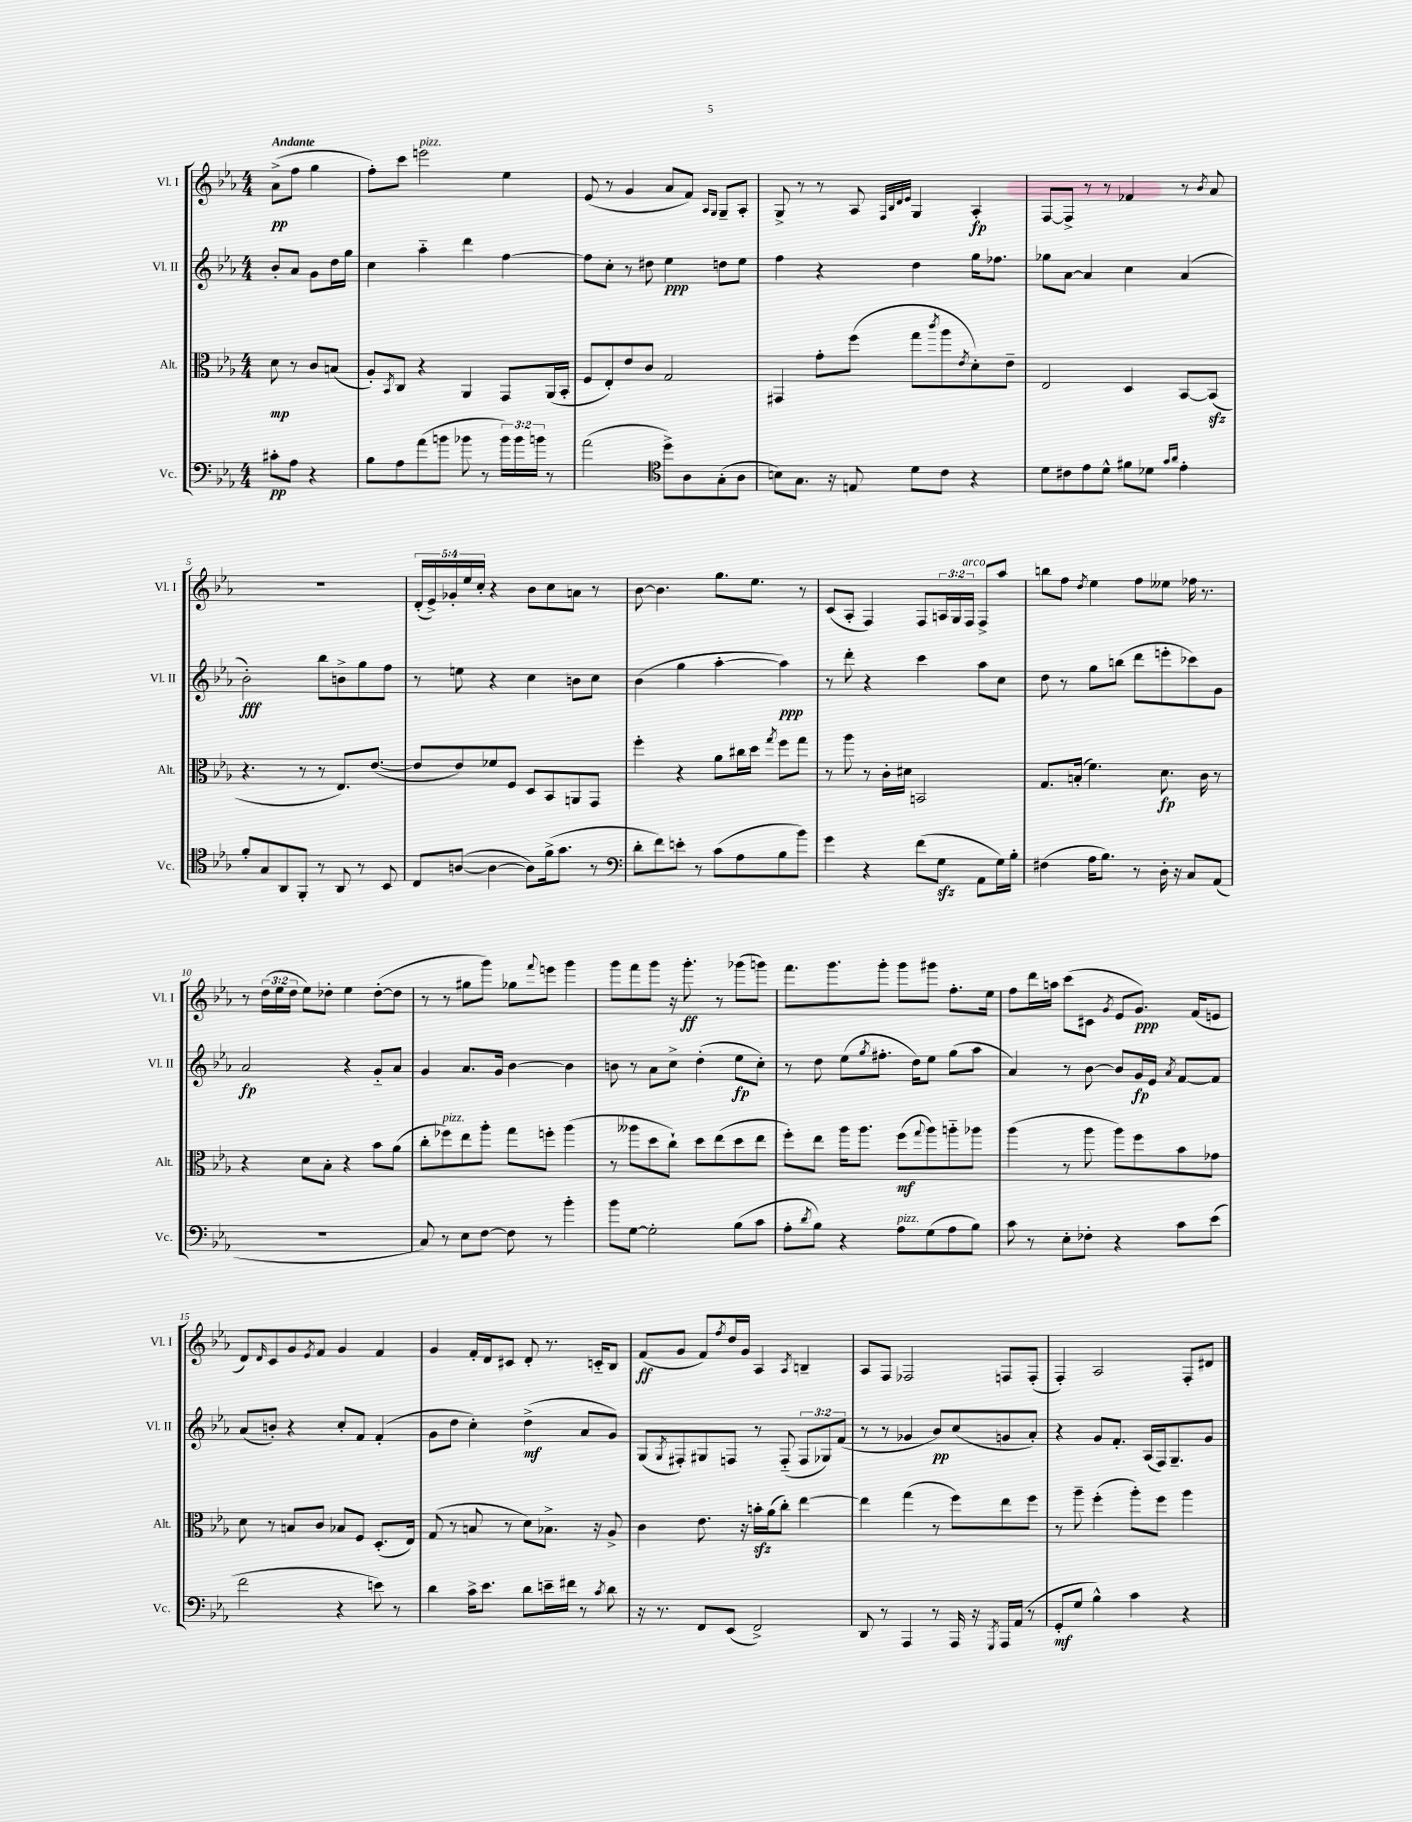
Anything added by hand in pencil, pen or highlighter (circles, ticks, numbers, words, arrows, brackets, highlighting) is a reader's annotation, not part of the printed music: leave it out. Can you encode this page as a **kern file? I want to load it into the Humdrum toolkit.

**kern	**kern	**kern	**kern
*staff4	*staff3	*staff2	*staff1
*clefF4	*clefC3	*clefG2	*clefG2
*k[b-e-a-]	*k[b-e-a-]	*k[b-e-a-]	*k[b-e-a-]
*M4/4	*M4/4	*M4/4	*M4/4
8c#'	8d	8b-'	(8a-^
8A-	8r	8a-	8ff
4r	8c	8g	4gg
.	(8B	16dd	.
.	.	16gg	.
=	=	=	=
8B-	8A-')	4cc	8ff')
.	8qBB-	.	.
8A-	8C	.	8ccc
(8a-	4r	4aa-'~	2eee
8b	.	.	.
8b-	4AA-	4ddd	.
8r	.	.	.
24b-)	8GG	[4ff	4ee-
24b-	.	.	.
24b	.	.	.
8r	(16AA-	.	.
.	16BB-'	.	.
=	=	=	=
(2a-	8F	8ff]	(8e-
.	8E-')	8cc'	8r
.	8e-	8r	4g
.	8c	8dd#	.
*clefC4	*	*	*
8dd^)	2G	4ee-	8a-
8A-	.	.	8f)
.	.	.	16qqA-
.	.	.	16qqG
(8G'	.	8dd	8G~
8A-	.	8ee-	8A-'
=	=	=	=
8B)	4GG#	4ff	8G^
8.G	.	.	8r
.	8g'	4r	8r
16r	.	.	.
8E	(8ff	.	8A-
.	.	.	32qqF
.	.	.	32qqB-
.	.	.	32qqd
.	.	.	32qqe-
8d	8gg	4dd	4G
.	8qccc	.	.
8c	8aa-	.	.
.	8qe-	.	.
4r	8d')	16gg	4A-'
.	.	8.ff-	.
.	8e-~	.	.
=	=	=	=
8d	2E-	8gg-	[8F
8c#	.	[8a-	8F^]
8e-	.	4a-]	8r
8d^^	.	.	8r
8f#	4D	4cc	4f-
8d-	.	.	.
16qqg	.	.	.
16qqa-	.	.	.
4e-'	[8BB-	(4a-	8r
.	.	.	8qb-
.	(8BB-]	.	8a-
=	=	=	=
8f'	4.r	2b-')	1r
8G	.	.	.
8AA-	.	.	.
8FF'	8r	.	.
8r	8r	8bb-	.
8AA-	8.E-)	8b^	.
8r	.	8gg	.
.	([8.e-	.	.
8BB-	.	8ff	.
=	=	=	=
8C	8e-]	8r	(20d'
.	.	.	20e-^)
.	.	.	20g-'
([8A	8e-)	8ee	.
.	.	.	20ee-
.	.	.	20cc'
4A_	8f-	4r	4r
.	8F	.	.
8A])	8D	4cc	8b-
(16f^	8BB-	.	8cc
8.g	.	.	.
.	8AA	8b	8a
8r	8GG	8cc	8r
=	=	=	=
*clefF4	*	*	*
8d'	4ff'	(4b-	[8b-
8f)	.	.	4.b-]
8e'	4r	4gg	.
8r	.	.	.
(8c	8a-	[4aa-'	8.gg
8A-	16cc#	.	.
.	16dd	.	8.ee-
.	8qgg	.	.
8B-	8ff	4aa-])	.
8b-)	8gg	.	8r
=	=	=	=
4g	8r	8r	(8c
.	8aa-	8ddd'	8A-'
4r	8r	4r	4F)
.	16c'	.	.
.	16d#	.	.
(8f	2BB	4ccc	8F
8G	.	.	24A
.	.	.	24G
.	.	.	24F
8AA-	.	8aa-	8F^
16G)	.	8cc	8aa-
16B-'	.	.	.
=	=	=	=
(4F#	8.G	8dd	8bb
.	.	8r	8ff
.	(16B'	.	.
.	.	.	8qdd
16A-	4.f)	8gg	4ee-
8.B-)	.	.	.
.	.	(8bb	.
8r	.	8ddd	8ff
16D'	8.d	8eee'	8ee--
16r	.	.	.
8C	.	8ccc-)	16ff-
.	16c	.	8.r
(8AA-	8r	8g	.
=	=	=	=
1r	4r	2a-	8r
.	.	.	(24dd
.	.	.	24ee-
.	.	.	24dd
.	8d	.	8ee-)
.	8B-'	.	8dd-'
.	4r	4r	4ee-
.	8b-	8g'~	([8dd-'
.	(8a-	8a-	8dd-]
=	=	=	=
8C)	8cc'	4g	8r
8r	8ff-)	.	8r
8E-	8ee-	8.a-	8gg#
[8F	8aa-'	.	8ggg)
.	.	16g	.
8F]	8gg	[4b-	8gg-
.	.	.	8qqfff
8r	8ff'	.	8eee
4b-'	(4aa-	4b-]	4ggg
=	=	=	=
8b-	8r	8b	8ggg
[8G	8aa--	8r	8fff
2G']	8dd	8a-	8ggg
.	8cc`)	8cc^	16r
.	.	.	8.ggg'
.	8dd	(4dd'	.
.	(8ee-	.	8r
(8B-	8dd	8ee-	(8ggg-
8c	8ee-	8cc')	8ggg)
=	=	=	=
8A-'	8ff')	8r	8.fff
8qd	.	.	.
8B-)	8ee-	8dd	.
.	.	.	8.ggg
4r	16aa-	(8ee-	.
.	8.aa-	.	.
.	.	8qgg	.
.	.	8.ff#'	8ggg'
8A-	(8ff	.	8ggg
.	.	16dd)	.
.	8qqgg	.	.
(8G	8aa-)	8ee-	8ggg#
8A-	8aa'~	(8gg	8.ff'
8B-)	8aa-	8aa-	.
.	.	.	16ee-
=	=	=	=
8c	(4aa-	4a-)	8ff
8r	.	.	16ddd
.	.	.	16aa
8E-'	8r	8r	(8ccc
8F-'	8aa-	[8b-	8c#
.	.	.	8qg
4r	8aa-)	8b-]	8e-
.	8ff	16g	8.g)
.	.	16e-	.
.	.	8qa-	.
8c	8b-	[8f	.
.	.	.	(16f
(8e-	8g-	8f]	8e
=	=	=	=
2f	8d	(8a-	8d)
.	.	.	16qqd
.	8r	8b')	8c
.	8B	4r	8g
.	.	.	8qe-
.	8c	.	8f
4r	8B-	8cc'	4g
.	8F	8f	.
8e)	(8.D'	(4f'	4f
8r	.	.	.
.	16E-)	.	.
=	=	=	=
4d	(8G	8g	4g
.	8r	8dd	.
16c^	8B	4cc')	16f'
8.e-	.	.	16d
.	8r	.	8c#
8d	8d)	(4dd^	8d'
16e~	8.B-^	.	8.r
16f#	.	.	.
8r	.	8a-	.
.	16r	.	16c'~
8qc	.	.	.
8d	8A-^	8g)	8B-
=	=	=	=
16r	4c	(8G	(8f
8.r	.	.	.
.	.	8qG	.
.	.	8F#')	8g
8FF	8.e-	8G#	8f)
.	.	.	8qff
(8EE-	.	8F	16dd
.	16r	.	16g
2FF^)	16b'	8r	4A-
.	(16a-	.	.
.	8cc')	(8F'~	.
.	.	.	8qA-
.	[4ee-	12F	4B~
.	.	12G-)	.
.	.	(12f	.
=	=	=	=
8DD	4ee-]	8r	8A-
8r	.	8r	8F
4AAA-	(4gg	4g-	2F-
8r	8r	8b-)	.
16AAA-	8ff)	(8cc	.
16r	.	.	.
8qGGG	.	.	.
16AAA-	8ee-	8g	8F
(16AA-	.	.	.
8r	8ff	8a-')	(8F'
=	=	=	=
8GG'	8r	4r	4F')
8G	8aa-~	.	.
4B-^^)	(4ff'	8g	2A-
.	.	8.f'	.
4c	8aa-')	.	.
.	.	(16A-	.
.	8ff	16F)	.
.	.	8.G~	.
4r	4aa-	.	8F'
.	.	8g	8d#
==	==	==	==
*-	*-	*-	*-
